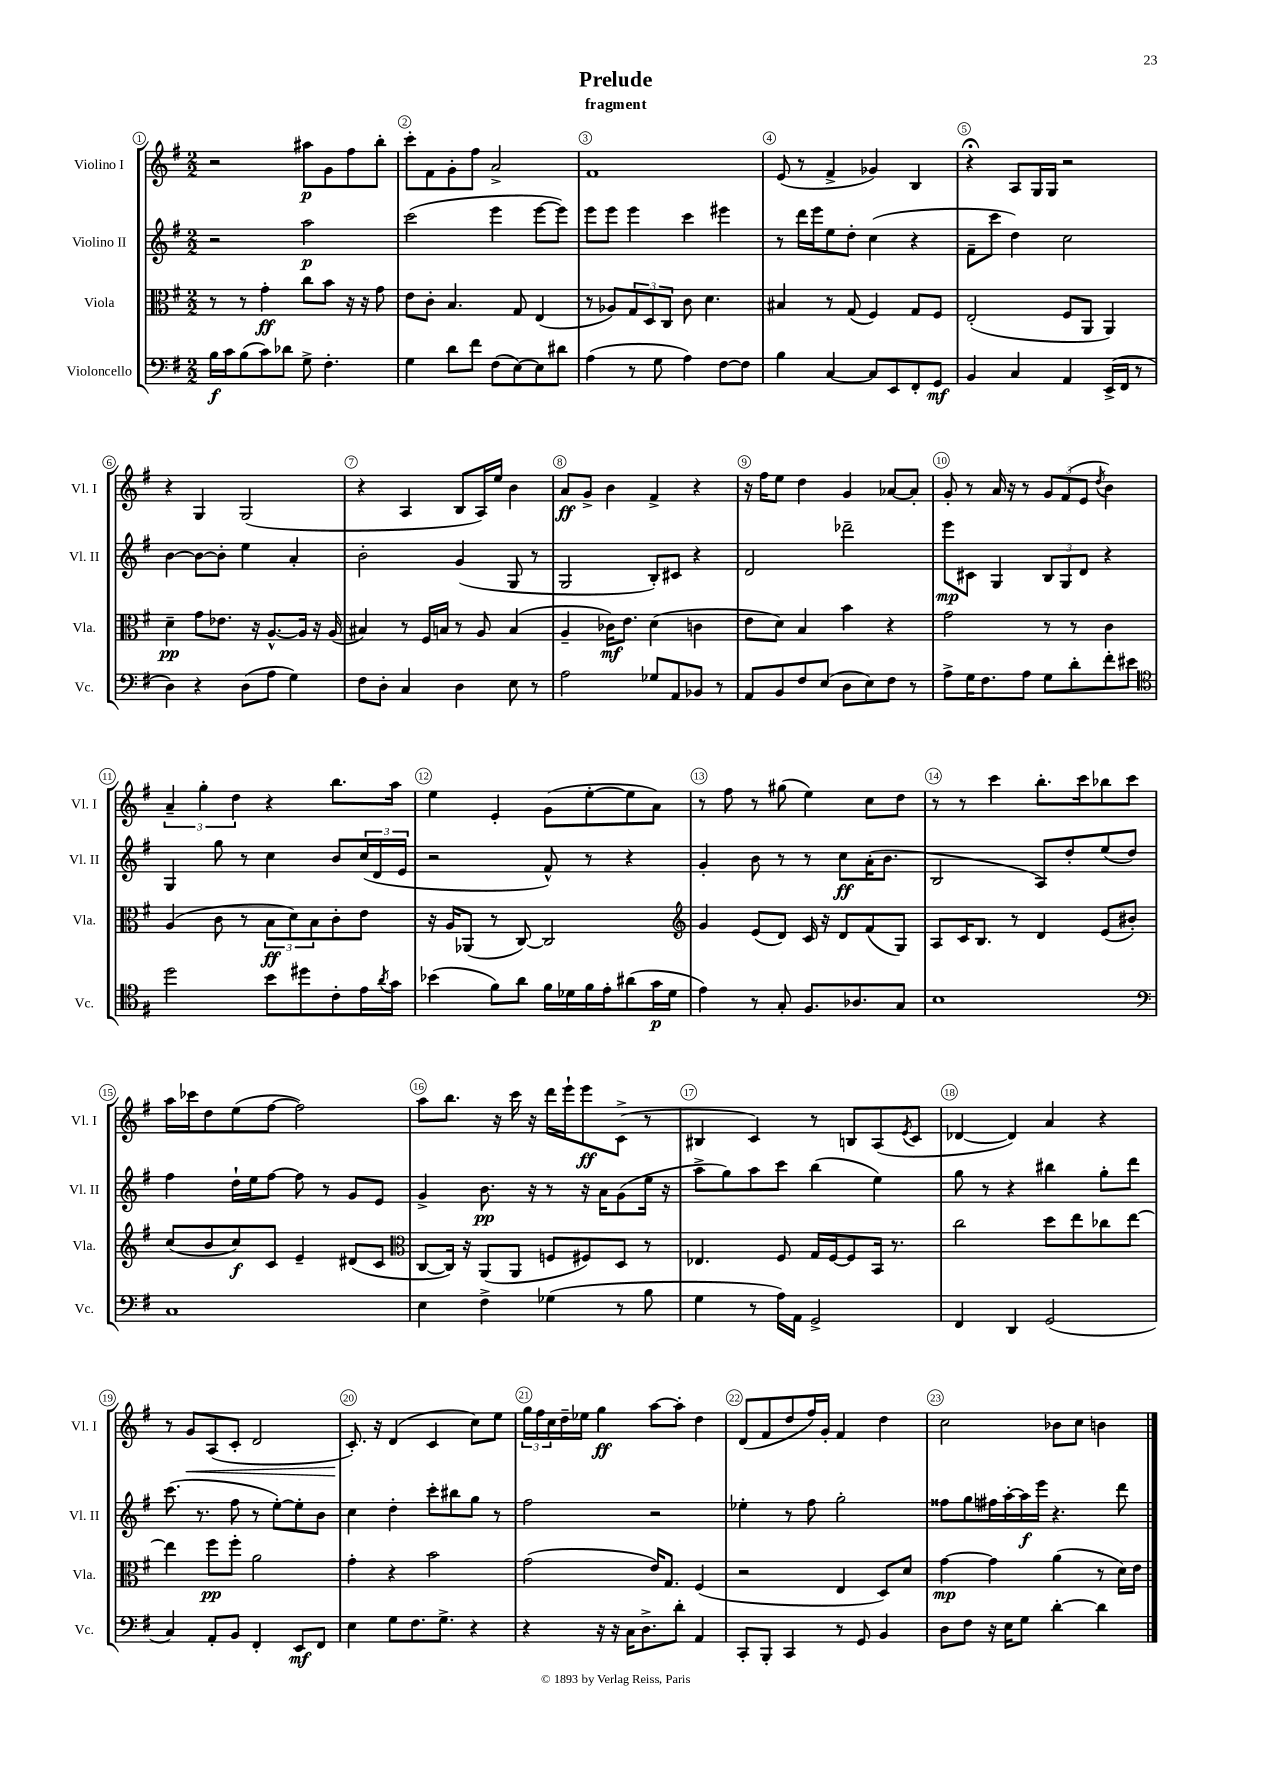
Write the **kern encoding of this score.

**kern	**kern	**kern	**kern
*staff4	*staff3	*staff2	*staff1
*clefF4	*clefC3	*clefG2	*clefG2
*k[f#]	*k[f#]	*k[f#]	*k[f#]
*M2/2	*M2/2	*M2/2	*M2/2
16B\LL	8r	2r	2r
16c\J	.	.	.
(8B\	8r	.	.
8c\)	4g'\	.	.
8d-\J	.	.	.
8G^\	8cc\L	2aa\	8aa#\L
4.F#'\	8b\J	.	8g\
.	16r	.	8ff#\
.	16r	.	.
.	8g\	.	8bb'\J
=	=	=	=
4G\	8e\L	(2ccc\	8ccc'\L
.	8c'\J	.	8f#\
8d\L	4.B/	.	8g'\
8f#\J	.	.	8ff#\J
(8F#\L	.	4eee\	2a^/
[8E\)	8G/	.	.
8E\]	(4E/	[8eee\L	.
8d#\J	.	8eee\]J)	.
=	=	=	=
(4A\	8r	8eee\L	1f#
.	8A-/L)	8eee\J	.
8r	12G/	4eee\	.
.	12D/	.	.
8G\	.	.	.
.	12C/J	.	.
4A\)	8c\	4ccc\	.
.	4.d\	.	.
[8F#\L	.	4eee#\	.
8F#\]J	.	.	.
=	=	=	=
4B\	4B#/	8r	(8e/
.	.	16ddd\LL	8r
.	.	16eee\J	.
[4C/	8r	8ee\	4f#^/
.	(8G/	8dd'\J	.
8C/]L	4F#/)	(4cc\	4g-/)
8EE/	.	.	.
8FF#'/	8G/L	4r	4B/
8GG/J	8F#/J	.	.
=	=	=	=
4BB/	(2E'/	8f#~\L	4r;
.	.	8ccc\J	.
4C/	.	4dd\)	8A/L
.	.	.	16G/L
.	.	.	16G/JJ
4AA/	8F#/L	2cc\	2r
.	8AA/J	.	.
(16EE^/LL	4AA/)	.	.
16FF#/JJ	.	.	.
8r	.	.	.
=	=	=	=
4D\)	4d~\	[4b\	4r
4r	8g\L	8b\_L	4G/
.	8.e-\J	8b'\]J	.
(8D\L	.	4ee\	(2G/
.	16r	.	.
8A\J	[8.A^^/L	.	.
4G\)	.	4a'/	.
.	16A/]Jk	.	.
.	16r	.	.
.	(16A/	.	.
=	=	=	=
8F#\L	4B#/)	2b'\	4r
8D'\J	.	.	.
4C/	8r	.	4A/
.	16F#/LL	.	.
.	16B/JJ	.	.
4D\	8r	(4g/	8B/L
.	8A/	.	16A/L)
.	.	.	16ee/JJ
8E\	(4B/	8G/	4b\
8r	.	8r	.
=	=	=	=
2A\	4A~/	2G/	8a/L
.	.	.	8g^/J
.	16c-\LK)	.	4b\
.	8.e\J	.	.
8G-/L	(4d\	8B'/L)	4f#^/
8AA/	.	8c#/J	.
8BB-/J	4c\	4r	4r
8r	.	.	.
=	=	=	=
8AA/L	8e\L	2d/	16r
.	.	.	16ff#\LK
8BB/	8d\J)	.	8ee\J
8F#/	4B/	.	4dd\
(8E/J	.	.	.
8D\L	4b\	2ddd-~\	4g/
8E\)	.	.	.
8F#\J	4r	.	[8a-/L
8r	.	.	8a-'/]J
=	=	=	=
8A^\L	2g\	8eee\L	8g'/
16G\K	.	8c#\J	8r
8.F#\	.	.	.
.	.	4G/	16a/
.	.	.	16r
8A\J	.	.	8r
8G\L	8r	12B/L	12g/L
.	.	12G/	(12f#/
8d'\	8r	.	.
.	.	12d/J	12e/J
.	.	.	8qdd/
8f#'\	4c\	4r	4b\)
8e#\J	.	.	.
=	=	=	=
*clefC4	*	*	*
2dd\	(4A/	4G/	6a~/
.	.	.	6gg'\
.	8c\	8gg\	.
.	.	.	6dd\
.	8r	8r	.
8b\L	12B\L	4cc\	4r
.	12d\)	.	.
8dd#\	.	.	.
.	12B\	.	.
8c'\	8c'\	8b/L	8.bb\L
16e\L	8e\J	(24cc/L	.
.	.	24d/	.
8qa/	.	.	.
16g\JJ	.	.	16aa\Jk
.	.	24e/JJ	.
=	=	=	=
(4b-\	16r	2r	4ee\
.	16A/LK	.	.
.	(8AA-/J	.	.
8f#\L)	8r	.	4e'/
8a\J	[8C/)	.	.
16f#\LL	2C/]	8f#^^/)	(8g\L
16d-\	.	.	.
16f#\	.	8r	[8ee'\
16e'\J	.	.	.
(8a#\	.	4r	8ee\]
16g\L	.	.	8a\J)
16d-\JJ	.	.	.
=	=	=	=
*	*clefG2	*	*
4e\)	4g/	4g'/	8r
.	.	.	8ff#\
8r	(8e/L	8b\	8r
8G'/	8d/J)	8r	(8gg#\
8.F#/L	16c/	8r	4ee\)
.	16r	.	.
.	8d/L	8cc\L	.
8.A-/	.	.	.
.	(8f#/	(16a'\K	8cc\L
.	.	8.b\J	.
8G/J	8G/J)	.	8dd\J
=	=	=	=
1B	8A/L	2B/	8r
.	16c/K	.	8r
.	8.B/J	.	.
.	.	.	4ccc\
.	8r	.	.
.	4d/	8A/L)	8.bb'\L
.	.	8dd'/	.
.	.	.	16ccc\k
.	(8e/L	(8ee/	8bb-\
.	8b#'/J)	8dd/J)	8ccc\J
=	=	=	=
*clefF4	*	*	*
1C	(8cc/L	4ff#\	16aa\LL
.	.	.	16ccc-\J
.	8b/	.	8dd\
.	8cc/)	16dd`\LL	(8ee\
.	.	16ee\J	.
.	8c/J	[8ff#\J	[8ff#\J
.	4e~/	8ff#\]	2ff#\])
.	.	8r	.
.	(8d#/L	8g/L	.
.	8c/J	8e/J	.
=	=	=	=
*	*clefC3	*	*
4E\	[8C/L	4g^/	8aa\L
.	16C/]Jk)	.	8.bb\J
.	16r	.	.
4F#^\	(8AA/L	8.b\	.
.	.	.	16r
.	8AA/J	.	16ccc\
.	.	16r	16r
(4G-\	8F/L	8r	16ddd\LL
.	.	.	16eee`\J
.	8F#/)	16r	8eee\
.	.	16a\LK	.
8r	8D/J	(8g\	(8c^\J
8B\	8r	16ee\Jk	8r
.	.	16r	.
=	=	=	=
4G\	4.E-/	8aa^\L	4B#/
.	.	8gg\)	.
8r	.	8aa\	4c/)
16A\LL)	8F#/	8ccc\J	.
16AA\JJ	.	.	.
2GG^/	16G/LL	(4bb\	8r
.	[16F#/J	.	.
.	8F#/]	.	8B/L
.	16BB/Jk	4ee\)	(8A/
.	8.r	.	.
.	.	.	8qe/
.	.	.	8c/J
=	=	=	=
4FF#/	2cc\	8gg\	[4d-/
.	.	8r	.
4DD/	.	4r	4d-/])
(2GG/	8dd\L	4bb#\	4a/
.	8ee\	.	.
.	8cc-\	8gg'\L	4r
.	[8ee\J	8ddd\J	.
=	=	=	=
4C/)	4ee\]	(8.ccc\	8r
.	.	.	8g/L
.	.	8.r	.
8AA'/L	8ff#\L	.	(8A/
8BB/J	8ff#'\J	8ff#\	8c'/J
4FF#'/	2a\	8r	2d/
.	.	[8ee'\L)	.
8EE/L	.	8ee'\]	.
8FF#/J	.	8b\J	.
=	=	=	=
4E\	4g'\	4cc\	8.c'/)
.	.	.	16r
8G\L	4r	4dd'\	(4d/
8.F#\	.	.	.
.	2b\	8ccc'\L	4c/
8.G^\J	.	.	.
.	.	8bb#\	.
4r	.	8gg\J	8cc\L)
.	.	8r	8ee\J
=	=	=	=
4r	(2g\	2ff#\	24gg\LL
.	.	.	24ff#\
.	.	.	24cc\
.	.	.	16dd~\
.	.	.	16ee-\JJ
16r	.	.	4gg\
16r	.	.	.
16C\LK	.	.	.
8.D^\	.	.	.
.	16e/LK)	2r	[8aa\L
.	8.G/J	.	.
8d'\J	.	.	8aa'\]J
4AA/	(4F#/	.	4dd\
=	=	=	=
8CC'/L	2r	4ee-'\	(8d/L
8BBB'/J	.	.	8f#/
4CC/	.	8r	8dd/
.	.	8ff#\	16ff#/L)
.	.	.	16g'/JJ
8r	4E/	2gg'\	4f#/
8GG/	.	.	.
4BB/	8D/L)	.	4dd\
.	8d/J	.	.
=	=	=	=
8D\L	[4g\	8ff##\L	2cc\
8F#\J	.	8gg\	.
16r	4g\]	16ff#\L	.
16E\LK	.	[16aa'\	.
8G\J	.	16aa\]	.
.	.	16eee\JJ	.
[4d'\	(4a\	4.r	8b-\L
.	.	.	8cc\J
4d\]	8r	.	4b\
.	16d\LL)	8ddd\	.
.	16e\JJ	.	.
==	==	==	==
*-	*-	*-	*-
